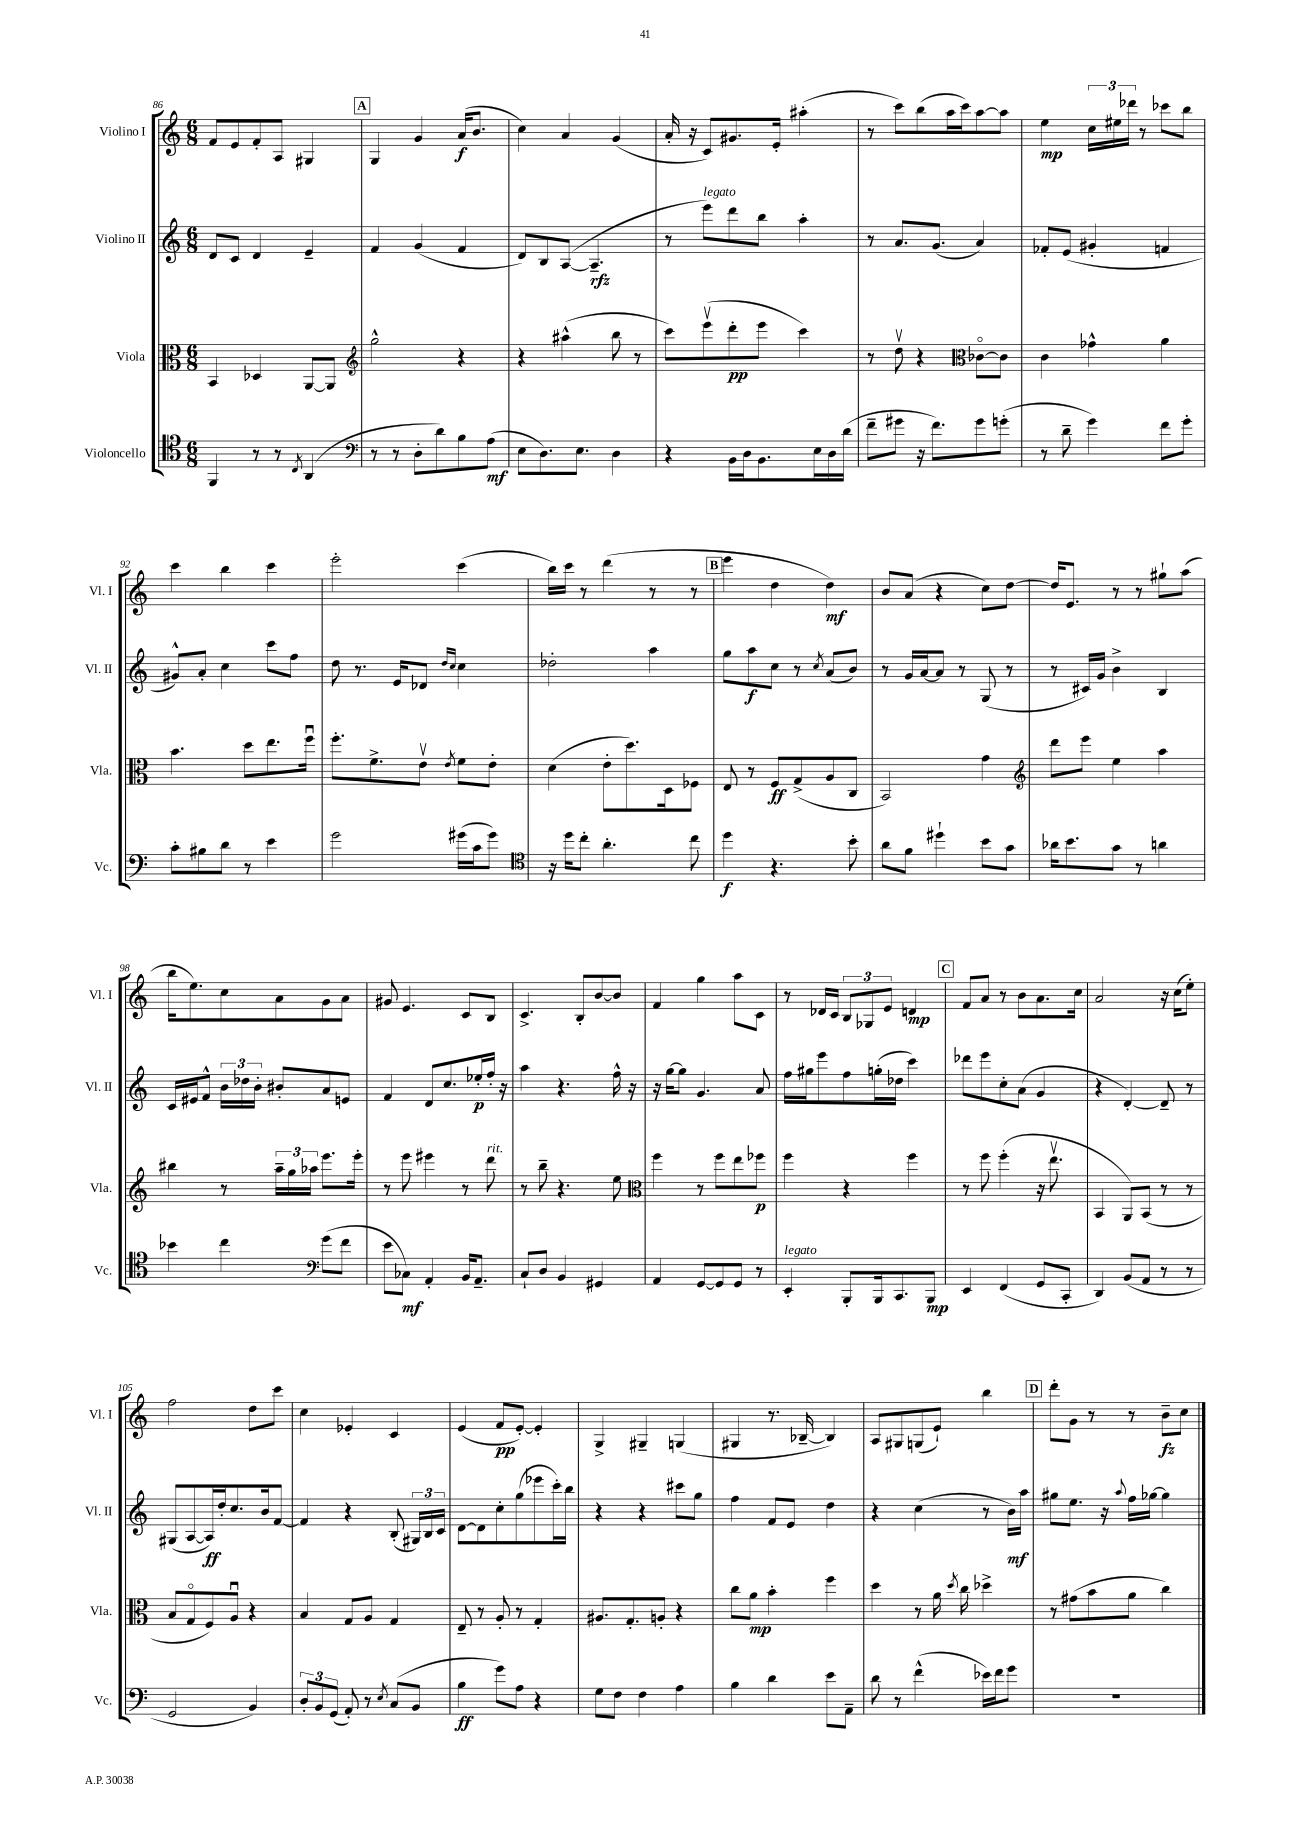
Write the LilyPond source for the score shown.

<<
\new StaffGroup <<
\new Staff = "s0" \with { instrumentName = "Violino I" shortInstrumentName = "Vl. I" } {
    \clef treble \key c \major \numericTimeSignature \time 6/8
    \autoBeamOff f'8[ e'8 f'8-. a8] gis4 |
    \mark \markup { \box "A" } g4 g'4 a'16[\f( b'8.] |
    c''4) a'4 g'4( |
    a'16-. r16 c'8[) gis'8. e'16]-. ais''4-.( |
    r8 c'''8[) b''8( a''16 c'''16) a''8~ a''8] |
    e''4\mp \tuplet 3/2 { c''16[ eis''16 des'''16] } r8 ces'''8[ b''8] |
    c'''4 b''4 c'''4 |
    e'''2-. c'''4( |
    b''16[) c'''16] r8 d'''4( r8 r8 |
    \mark \markup { \box "B" } e'''4 d''4 d''4\mf) |
    b'8[ a'8]( r4 c''8[) d''8]~ |
    d''16[ e'8.] r8 r8 gis''8[-! a''8]( |
    b''16[ e''8.) c''8 a'8 g'8 a'8] |
    gis'8 e'4. c'8[ b8] |
    c'4.-> b8[-. b'8~ b'8] |
    f'4 g''4 a''8[ c'8] |
    r8 des'16[ c'16] \tuplet 3/2 { b8[ ges8 e'8] } d'4\mp |
    \mark \markup { \box "C" } f'8[ a'8] r8 b'8[ a'8. c''16] |
    a'2 r16 c''16[( e''8]-.) |
    f''2 d''8[ c'''8] |
    c''4 ees'4-. c'4 |
    e'4( f'8[\pp e'8]~-.) e'4-. |
    g4-> gis4-- g4( |
    gis4 r8. bes16~-- bes4) |
    a8[ gis8 g8( e'8]-!) b''4 |
    \mark \markup { \box "D" } d'''8[-. g'8] r8 r8 b'8[--\fz c''8] \bar "|." |
}
\new Staff = "s1" \with { instrumentName = "Violino II" shortInstrumentName = "Vl. II" } {
    \clef treble \key c \major \numericTimeSignature \time 6/8
    \autoBeamOff d'8[ c'8] d'4 e'4-- |
    \mark \markup { \box "A" } f'4 g'4( f'4 |
    d'8[) b8 a8]~( a4.--\rfz |
    r8 e'''8[^\markup { \italic "legato" }) d'''8 b''8] a''4-. |
    r8 a'8.[ g'8.]( a'4) |
    fes'8[-. e'8]( gis'4-. f'4 |
    gis'8[-^) a'8]-. c''4 c'''8[ f''8] |
    d''8 r8. e'16[ des'8] \grace { d''16[ c''16] } c''4 |
    des''2-. a''4 |
    \mark \markup { \box "B" } g''8[ a''8\f c''8] r8 \acciaccatura { c''8 } a'8[( b'8]) |
    r8 g'16[ a'16~ a'8] r8 g8( r8 |
    r8 cis'16[) g'16] b'4-> b4 |
    c'16[ eis'16 f'8]-^ \tuplet 3/2 { b'16[ des''16 b'16]-. } bis'8[-. a'8 e'8] |
    f'4 d'8[ c''8. ees''16-.\p f''16]-. r16 |
    a''4 r4. f''16-^ r16 |
    r16 g''16[~ g''8] g'4. a'8 |
    f''16[ gis''16 e'''8 f''8 g''16-.( des''16] c'''4) |
    \mark \markup { \box "C" } des'''8[ e'''8 c''8-. a'8]( g'4 |
    r4 d'4~-.) d'8-- r8 |
    gis8[( a8~ a16\ff) d''16-. c''8. b'16 f'8]~ |
    f'4 r4 b8-.( \tuplet 3/2 { gis16[) b16 c'16] } |
    d'8[~ d'8 c''8-. g''8( ees'''8 c'''16-.) b''16] |
    r4 r4 cis'''8[ g''8] |
    f''4 f'8[ e'8] d''4 |
    r4 c''4( r8 b'16[\mf) a''16] |
    \mark \markup { \box "D" } gis''8[ e''8.] r16 \appoggiatura { a''8 } f''16[ ges''16]~ ges''4 \bar "|." |
}
\new Staff = "s2" \with { instrumentName = "Viola" shortInstrumentName = "Vla." } {
    \clef alto \key c \major \numericTimeSignature \time 6/8
    \autoBeamOff b,4 des4 a,8[~ a,8] |
    \mark \markup { \box "A" } \clef treble g''2-^ r4 |
    r4 ais''4-^( b''8 r8 |
    c'''8[) e'''8\upbow( d'''8-.\pp e'''8] c'''4) |
    r8 d''8\upbow r4 \clef alto ces'8[~\flageolet ces'8] |
    c'4 ges'4-^ a'4 |
    b'4. d''8[ e''8. f''16]\downbow |
    f''8.[-. f'8.-> e'8]\upbow \acciaccatura { e'8 } f'8[ e'8]-. |
    d'4( e'8[-. d''8.) d16 fes8] |
    \mark \markup { \box "B" } e8 r8 f8[\ff g8->( a8 c8] |
    b,2) g'4 |
    \clef treble d'''8[ e'''8] e''4 a''4 |
    bis''4 r8 \tuplet 3/2 { a''16[-- g''16 aes''16] } e'''8.[ e'''16]-. |
    r8 e'''8 eis'''4 r8 d'''8^\markup { \italic "rit." } |
    r8 b''8-- r4. e''8 |
    \clef alto f''4 r8 f''8[ e''8 fes''8]\p |
    f''4 r4 f''4 |
    \mark \markup { \box "C" } r8 f''8 f''4-.( r16 e''8.\upbow |
    b,4 a,8[) b,8]( r8 r8 |
    b8[ g8\flageolet f8) a8]\downbow r4 |
    b4 g8[ a8] g4 |
    e8-- r8 a8-. r8 g4-. |
    ais8.[ g8.-. a8]-. r4 |
    c''8[ a'8]\mp b'4-. f''4 |
    d''4 r8 a'16 \acciaccatura { d''8 } c''16 des''4-> |
    \mark \markup { \box "D" } r8 gis'8[( b'8 a'8] c''4) \bar "|." |
}
\new Staff = "s3" \with { instrumentName = "Violoncello" shortInstrumentName = "Vc." } {
    \clef tenor \key c \major \numericTimeSignature \time 6/8
    \autoBeamOff f,4 r8 r8 \acciaccatura { c8 } a,4( |
    \mark \markup { \box "A" } \clef bass r8 r8 d8[-. d'8) b8 a8]\mf( |
    e8[ d8.) e8.] d4 |
    r4 b,16[ d16 b,8. e16 d16 d'16]( |
    f'8[-- gis'8] r16 f'8.[) gis'8 g'8]-.( |
    r8 d'8-- g'4) f'8[ g'8]-. |
    c'8[-. bis8 d'8] r8 e'4 |
    g'2 gis'16[( c'16 gis'8]) |
    \clef tenor r16 d''16[ c''8]-. a'4.-. c''8 |
    \mark \markup { \box "B" } d''4\f r4. b'8-. |
    a'8[ f'8] dis''4-! b'8[ g'8] |
    aes'16[ b'8. g'8] r8 a'4 |
    bes'4 c''4 \clef bass g'8[( f'8] |
    e'8[ ces8]\mf) a,4-. b,16[ a,8.]-- |
    c8[-! d8] b,4 gis,4 |
    a,4 g,8[~ g,8 g,8] r8 |
    e,4-.^\markup { \italic "legato" } b,,8[-. b,,16 c,8. b,,8]\mp |
    \mark \markup { \box "C" } e,4 f,4( g,8[ c,8]-. |
    d,4) b,8[( a,8] r8 r8 |
    g,2 b,4) |
    \tuplet 3/2 { d8[-. b,8 g,8]( } a,8-.) r8 \acciaccatura { e8 } c8[( b,8] |
    b4\ff g'8[) a8] r4 |
    g8[ f8] f4 a4 |
    b4 d'4 e'8[ a,8]-- |
    d'8 r8 f'4-^( ees'16[) f'16 g'8] |
    \mark \markup { \box "D" } R2. \bar "|." |
}
>>
>>
\layout { \context { \Score currentBarNumber = #86 } }
